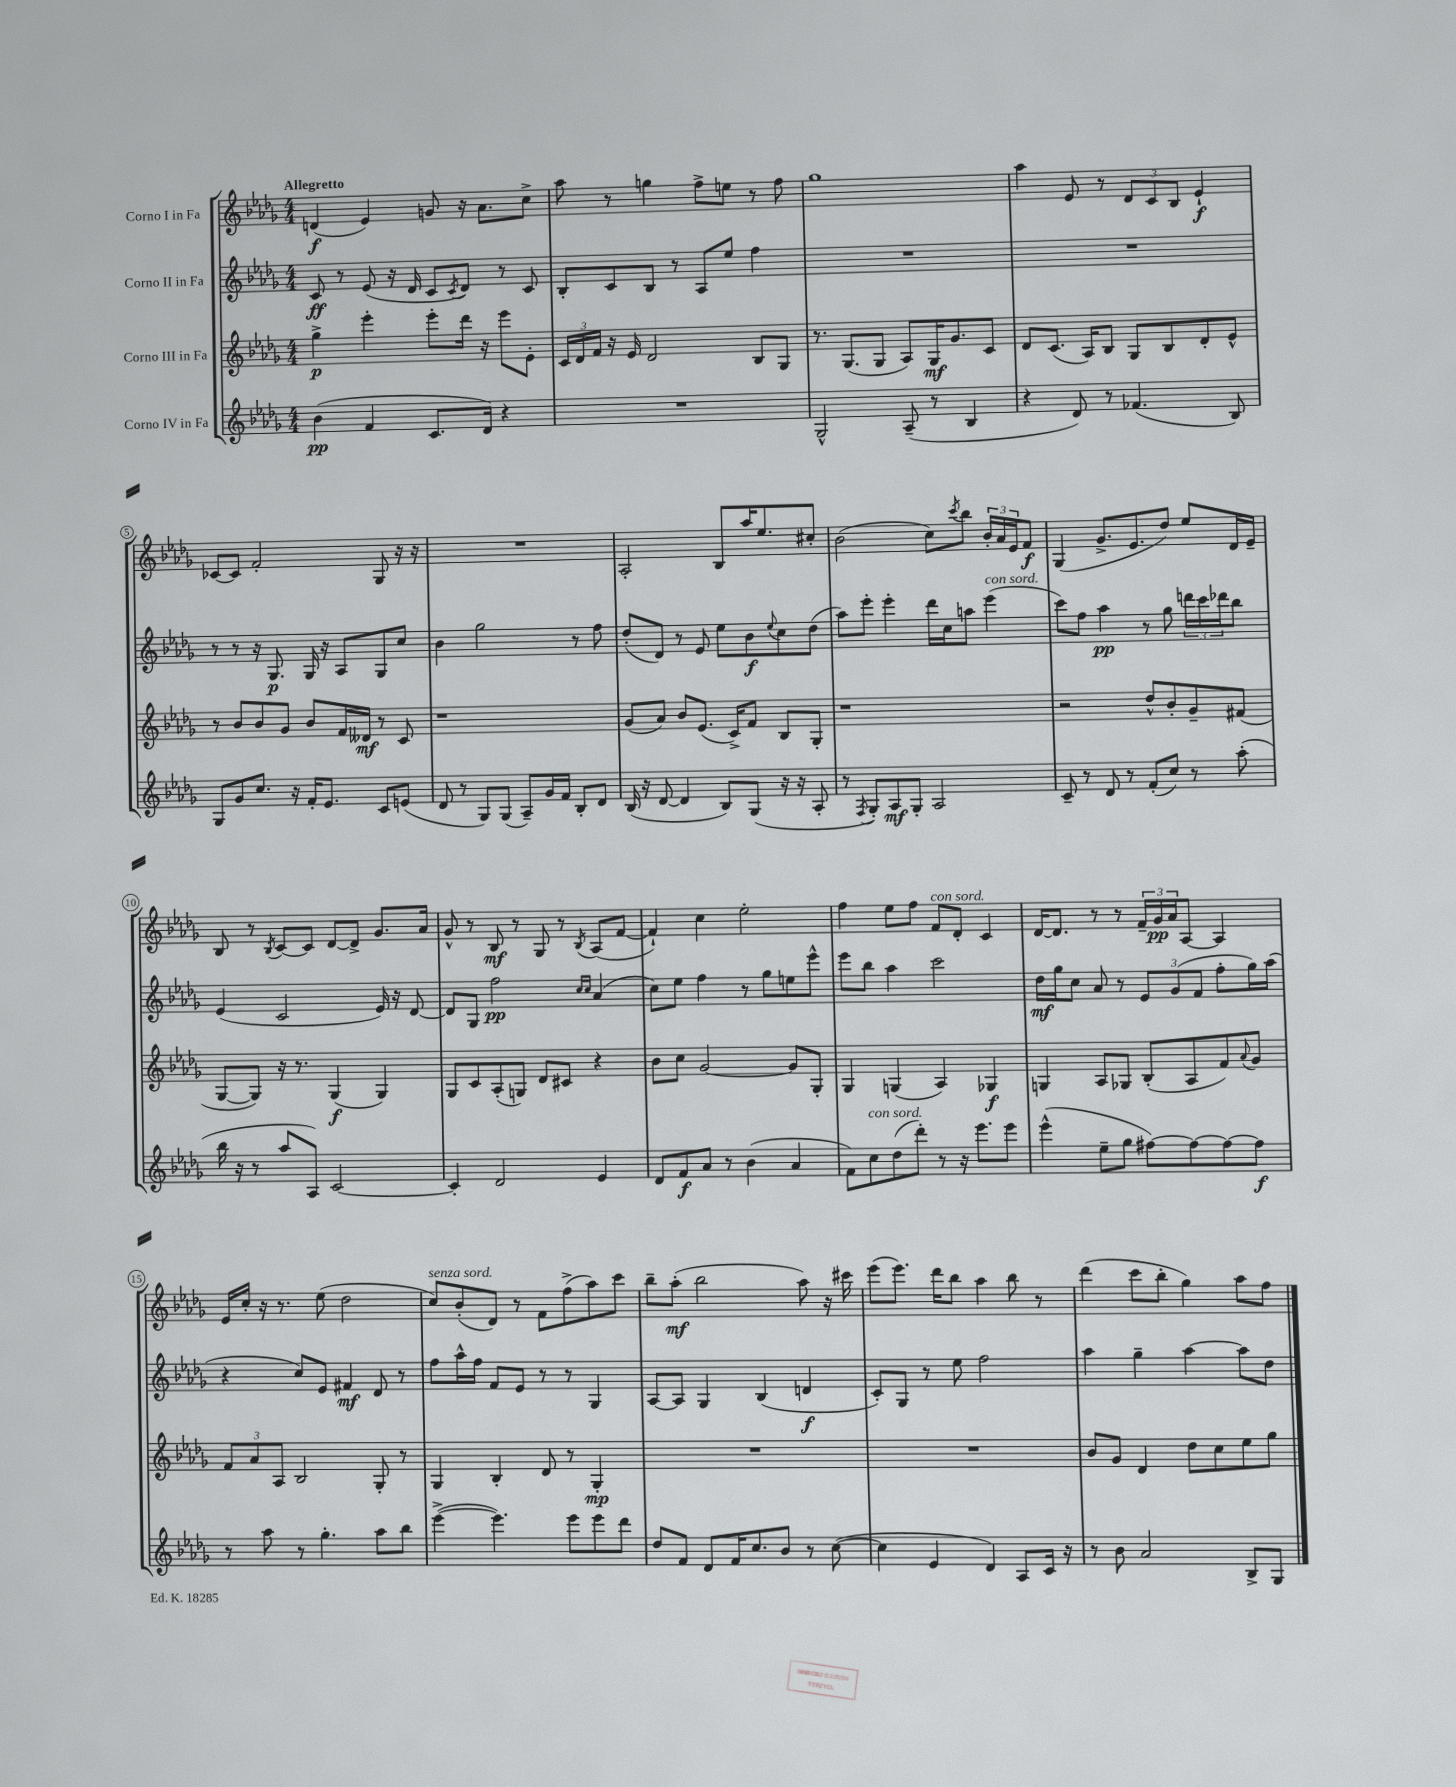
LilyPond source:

<<
\new StaffGroup <<
\new Staff = "s0" \with { instrumentName = "Corno I in Fa" } {
    \clef treble \key des \major \numericTimeSignature \time 4/4 \tempo "Allegretto"
    d'4\f( ees'4) g'8 r16 aes'8. c''8-> |
    aes''8 r8 g''4 f''8-> e''8 r8 f''8 |
    ges''1 |
    aes''4 ees'8 r8 \tuplet 3/2 { des'8 c'8 bes8 } ees'4-!\f |
    ces'8~ ces'8 f'2-. ges8 r16 r16 |
    R1 |
    aes2-. bes8 aes''16 ees''8. cis''8-. |
    bes'2( c''8) \acciaccatura { c'''8 } bes''8 \tuplet 3/2 { bes'16-. aes'16 ees'16 } f'8\f |
    ges4( ges'8.-> ees'8. des''8) ees''8 des'16 ees'16-- |
    bes8 r8 \acciaccatura { bes8 } c'8~ c'8 des'8~ des'8-> ges'8. aes'16 |
    ges'8-^ r8 bes8\mf r8 ges8 r8 \acciaccatura { bes8 } aes8( f'8~ |
    f'4-!) c''4 ees''2-. |
    f''4 ees''8 f''8 f'8^\markup { \italic "con sord." } des'8-. c'4 |
    des'16~ des'8. r8 r8 \tuplet 3/2 { f'16-- ges'16\pp aes'16 } aes8~ aes4 |
    ees'16 c''16-. r16 r8. ees''8( des''2 |
    c''8^\markup { \italic "senza sord." }) bes'8-.( des'8) r8 f'8 f''8->( aes''8) c'''8 |
    bes''8-- aes''8-.\mf( bes''2 aes''8) r16 cis'''16 |
    ees'''8( ees'''8.) des'''16 bes''8 aes''4 bes''8 r8 |
    des'''4( c'''8 bes''8-. ges''4) aes''8 f''8 \bar "|." |
}
\new Staff = "s1" \with { instrumentName = "Corno II in Fa" } {
    \clef treble \key des \major \numericTimeSignature \time 4/4
    c'8\ff r8 ees'8( r16 des'16 c'8 \acciaccatura { c'8 } des'8) r8 c'8 |
    bes8-. c'8 bes8 r8 aes8 ees''8 f''4 |
    R1 |
    R1 |
    r8 r8 r16 ges8.\p ges16 r16 aes8 ges8 c''8 |
    bes'4 ges''2 r8 f''8 |
    des''8-.( des'8) r8 ees'8 ees''8 bes'8\f \appoggiatura { ees''8 } c''8 des''8( |
    aes''8) ees'''8-. ees'''4-. des'''16 c''16 a''8 ees'''4^\markup { \italic "con sord." }( |
    c'''8) f''8 aes''4\pp r8 ges''8 \tuplet 3/2 { d'''16 c'''16 des'''16 } bes''8 |
    ees'4( c'2 ees'16) r16 des'8~ |
    des'8 ges8 f''2\pp \grace { c''16 c''16 } aes'4( |
    c''8) ees''8 f''4 r8 ges''8 e''8 ees'''8-^ |
    ees'''8 bes''8 aes''4 c'''2 |
    des''16\mf ges''16 c''8 aes'8 r8 \tuplet 3/2 { ees'8 ges'8( f'8 } f''8-. ges''16) aes''16( |
    r4 c''8) ees'8 fis'4\mf des'8 r8 |
    f''8 aes''16-^ f''16 f'8 ees'8 r8 r8 ges4 |
    aes8~ aes8 ges4 bes4( d'4\f |
    c'8-.) ges8 r8 ees''8 f''2 |
    aes''4 ges''4-- aes''4~ aes''8 des''8 \bar "|." |
}
\new Staff = "s2" \with { instrumentName = "Corno III in Fa" } {
    \clef treble \key des \major \numericTimeSignature \time 4/4
    ges''4->\p ees'''4-. ees'''8-. des'''16 r16 ees'''8 ees'8-. |
    \tuplet 3/2 { c'16 des'16 f'16 } r16 ees'16 des'2 bes8 ges8 |
    r8. ges8.( ges8 aes8) ges16\mf ges'8. c'8 |
    des'8 c'8.( aes16) bes8 ges8 bes8 des'8-. ees'8-^ |
    r8 bes'8 bes'8 ges'8 bes'8 f'16 deses'16\mf r8 c'8 |
    r1 |
    ges'8( aes'8) bes'8 ees'8.( c'16->) f'8 bes8 ges8-. |
    r1 |
    r2 des''8-^ bes'8-. ges'8-- fis'8( |
    ges8~ ges8) r16 r8. ges4\f( ges4) |
    ges8 c'8 aes8-.( g8) des'8 cis'8 r4 |
    bes'8 c''8 ges'2~ ges'8 ges8-. |
    ges4 g4( aes4) ges4\f |
    g4 aes8 ges8 bes8-.( aes8 f'8) \appoggiatura { aes'8 } ges'8 |
    \tuplet 3/2 { f'8 aes'8 aes8 } bes2 ges8-. r8 |
    ges4 bes4-. des'8 r8 ges4-.\mp |
    R1 |
    R1 |
    bes'8 ges'8 des'4 des''8 c''8 ees''8 ges''8 \bar "|." |
}
\new Staff = "s3" \with { instrumentName = "Corno IV in Fa" } {
    \clef treble \key des \major \numericTimeSignature \time 4/4
    bes'4\pp( f'4 c'8. des'16) r4 |
    R1 |
    ges2-^ aes8--( r8 bes4 |
    r4 des'8) r8 fes'4.( bes8) |
    ges8 ges'8 c''8. r16 f'16-. ees'8. c'8 e'8( |
    des'8 r8 ges8) ges8( aes8--) ges'16 f'16 bes8-. des'8 |
    bes16( r16 des'8~ des'4 bes8) ges8( r16 r16 aes8-. |
    r8 \acciaccatura { f8 } ges8-.) aes8\mf ges8-. aes2 |
    c'8-- r8 des'8 r8 f'8-.( c''8) r8 aes''8-.( |
    bes''16 r16 r8 aes''8 aes8) c'2~ |
    c'4-. des'2 ees'4 |
    des'8 f'8\f aes'8 r8 bes'4( aes'4 |
    f'8) c''8^\markup { \italic "con sord." } des''8( des'''8-.) r8 r16 ees'''8. ees'''8 |
    ees'''4-^( ees''8-- ges''8 fis''8~) fis''8~ fis''8~ fis''8\f |
    r8 aes''8 r8 ges''4.-. aes''8 bes''8 |
    ees'''4~->( ees'''4.) ees'''8 ees'''8 des'''8 |
    des''8 f'8 des'8 f'16 c''8. bes'8 r8 c''8~( |
    c''4 ees'4 des'4) aes8 c'16 r16 |
    r8 bes'8 aes'2 bes8-> ges8 \bar "|." |
}
>>
>>
\layout { \context { \Score \override BarNumber.stencil = #(make-stencil-circler 0.1 0.3 ly:text-interface::print) } }
